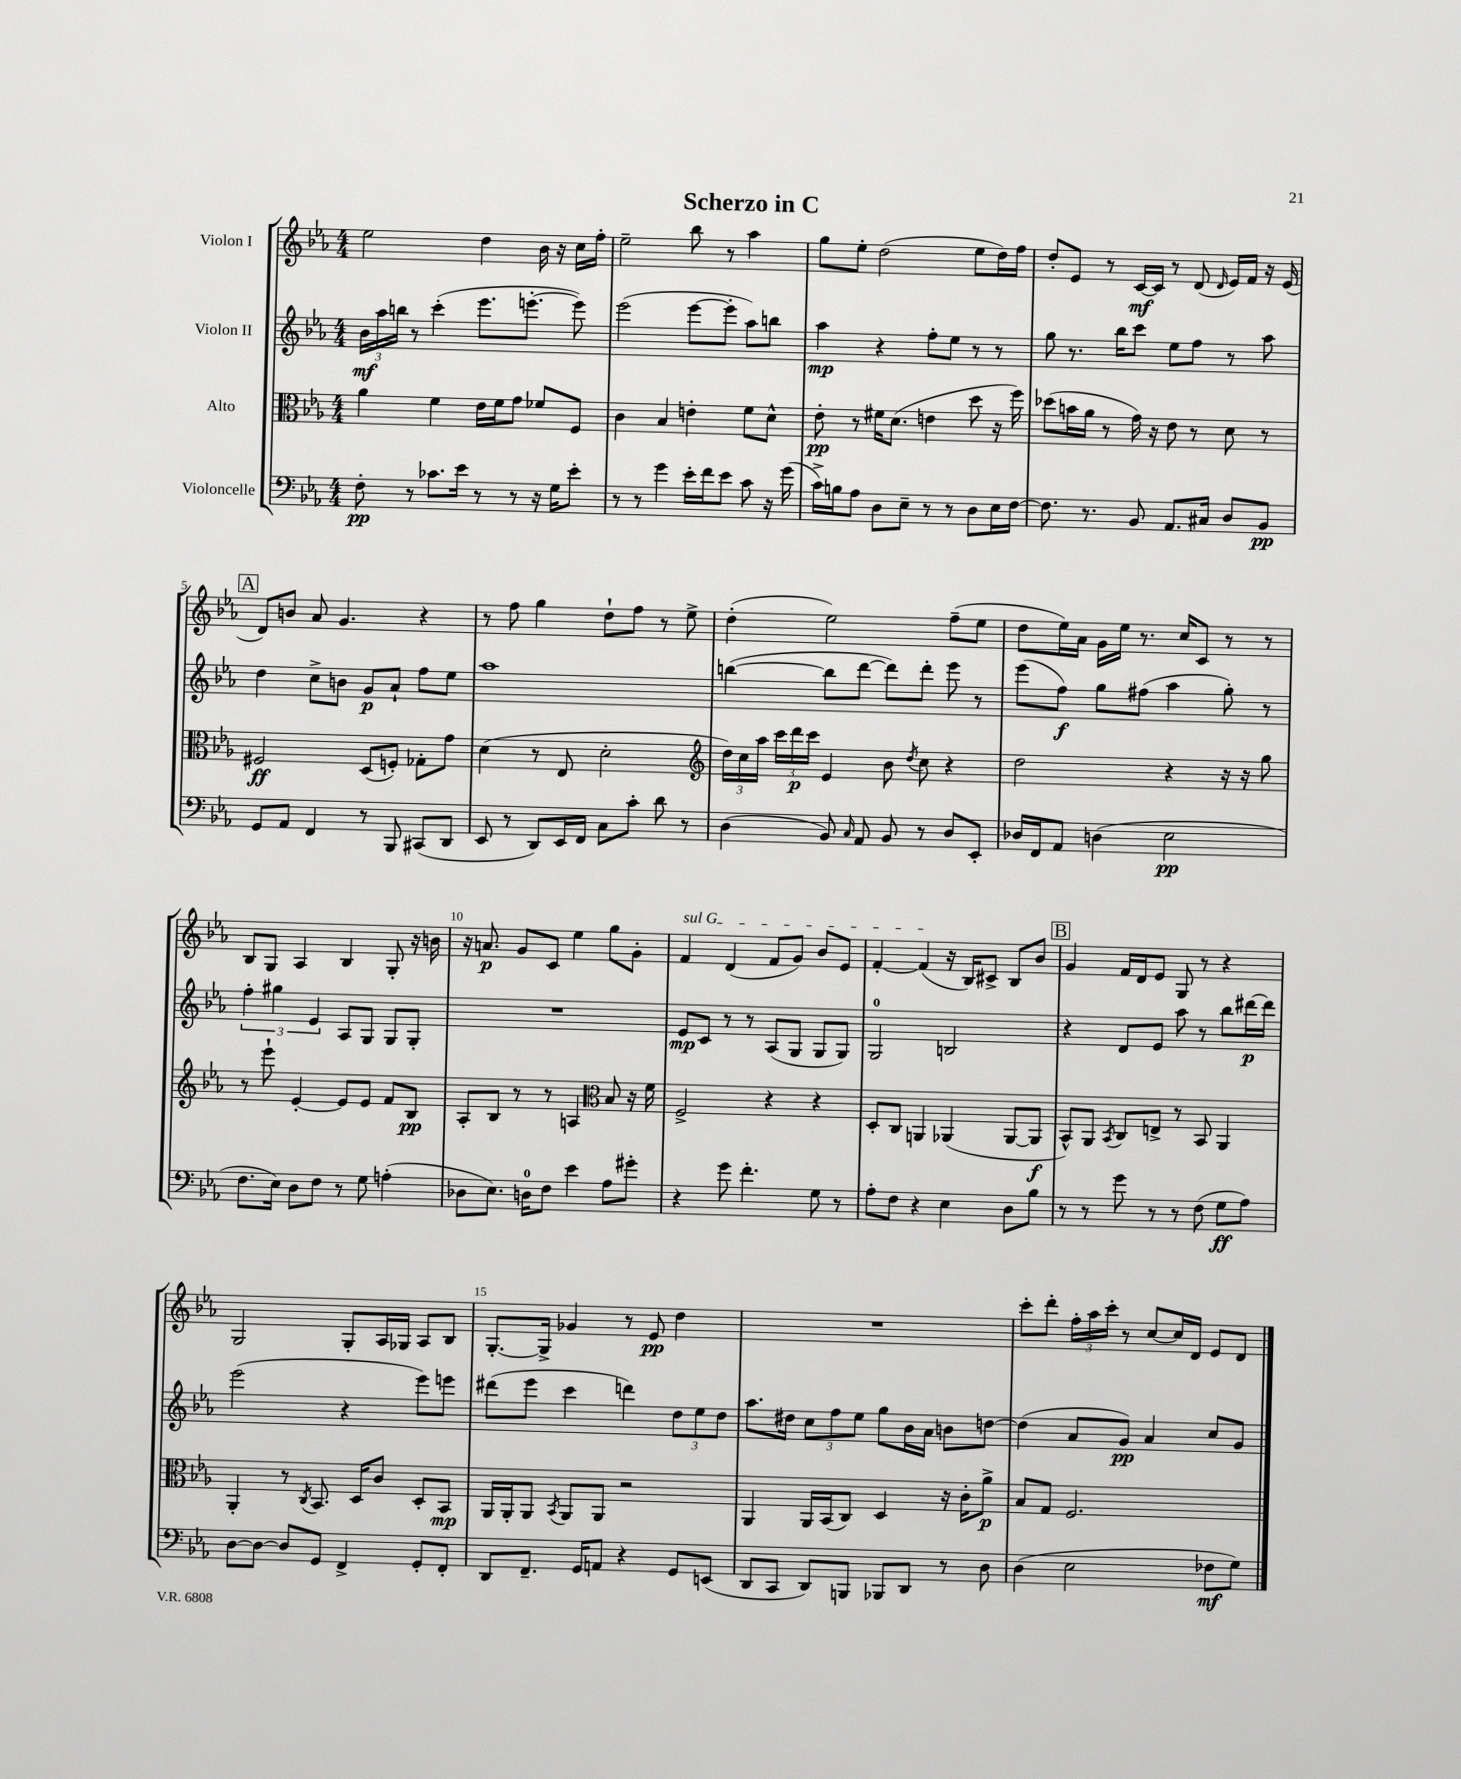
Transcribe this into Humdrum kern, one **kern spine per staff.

**kern	**kern	**kern	**kern
*staff4	*staff3	*staff2	*staff1
*clefF4	*clefC3	*clefG2	*clefG2
*k[b-e-a-]	*k[b-e-a-]	*k[b-e-a-]	*k[b-e-a-]
*M4/4	*M4/4	*M4/4	*M4/4
8F'\	4a-\	24b-\LL	2ee-\
.	.	24aa-\	.
.	.	24bb\JJ	.
8r	.	8r	.
8.c-\L	4f\	(4ccc'\	.
16e-\Jk	.	.	.
8r	16e-\LL	8.eee-\L	4dd\
.	16f\J	.	.
8r	8g\J	.	.
.	.	[8.eee'\J	.
16r	8f-/L	.	16b-\
16G\LK	.	.	16r
8e-'\J	8F/J	8eee\])	16cc\LL
.	.	.	16ff'\JJ
=	=	=	=
8r	4c\	(2eee-\	2ee-~\
8r	.	.	.
4g\	4B-/	.	.
16e-'\LL	4e'\	[8eee-\L	8bb-\
16f\J	.	.	.
8e-\J	.	8eee-'\]J	8r
8c\	8f\L	8aa-\L)	4aa-\
16r	8d^^\J	8bb\J	.
(16g\	.	.	.
=	=	=	=
16c^\LL)	8e-'\	4aa-\	8gg\L
16B\J	.	.	.
8A-\J	8r	.	8ee-'\J
8D\L	16f#\LK	4r	(2dd\
.	(8.d\J	.	.
8E-~\J	.	.	.
8r	4e\	8ff'\L	.
8r	.	8ee-\J	.
8D\L	8dd\	8r	8ee-\L
16E-\L	16r	8r	16dd\L)
[16F\JJ	16ff\)	.	16ff\JJ
=	=	=	=
8.F\]	(8dd-\L	8gg\	8dd'/L
.	16b\L	8.r	8e-/J
8.r	16a-\JJ	.	.
.	8r	.	8r
.	.	16bb-\LK	.
8BB-/	16g\)	8ccc\J	[16c/LL
.	16r	.	16c/]JJ
8.AA-/L	8e-\	8ee-\L	8r
.	8r	8ff\J	(8d/
16C#/Jk	.	.	.
.	.	.	16qqd/
8D/L	8d\	8r	16e-/LL)
.	.	.	16f/JJ
8BB-/J	8r	8aa-\	16r
.	.	.	(16e-/
=	=	=	=
8GG/L	2F#/	4dd\	8d/L)
8AA-/J	.	.	8b/J
4FF/	.	8cc^\L	8a-/
.	.	8b\J	4.g/
8r	(8D/L	8g/L	.
8BBB-/	8F'/J)	8a-`/J	.
(8CC#/L	8G-'\L	8ff\L	4r
8DD/J	8g\J	8ee-\J	.
=	=	=	=
8EE-/	(4d\	1aa-	8r
8r	.	.	8ff\
8DD/L)	8r	.	4gg\
16EE-/L	8E-/	.	.
16FF/JJ	.	.	.
8C\L	2d'\	.	8dd`\L
8c'\J	.	.	8ff\J
8d\	.	.	8r
8r	.	.	8ee-^\
=	=	=	=
*	*clefG2	*	*
(4D\	24dd\LL)	([4bb\	(4dd'\
.	24cc\	.	.
.	24aa-\JJ	.	.
.	24ccc\LL	.	.
.	24ddd\	.	.
.	24ccc\JJ	.	.
8BB-/)	4e-/	8bb\]L	2ee-\)
16qqC/	.	.	.
8AA-/	.	[8ddd\J	.
8BB-/	8b-\	8ddd\]L)	.
.	8qdd/	.	.
8r	8cc\	8ddd'\J	.
8D/L	4r	8eee-\	(8ff~\L
8EE-'/J	.	8r	8ee-\J
=	=	=	=
16D-/LL	2dd\	(8eee-\L	8dd\L
16FF/J	.	.	.
8AA-/J	.	8ff\J)	16ee-\L)
.	.	.	16a-\JJ
(4D\	.	8gg\L	16g\LL
.	.	.	16ee-\JJ
.	.	(8ff#\J	8.r
2E-\	4r	4aa-\	.
.	.	.	16cc/LK
.	.	.	8c/J
.	16r	8gg'\)	8r
.	16r	.	.
.	8gg\	8r	8r
=	=	=	=
8.F\L	8r	6ff'\	8B-/L
.	8eee-`\	.	8G/J
.	.	6gg#\	.
16E-\Jk)	.	.	.
8D\L	[4e-'/	.	4A-/
.	.	6e-/	.
8F\J	.	.	.
8r	8e-/]L	8A-/L	4B-/
8G\	8e-/J	8G/J	.
(4A'\	8f/L	8G/L	8G'/
.	8B-/J	8G'/J	16r
.	.	.	16b\
=	=	=	=
8D-\L	8A-'/L	1r	16r
.	.	.	8.a/
8.E-\J)	8B-/J	.	.
.	8r	.	8g/L
16D\LK	.	.	.
8F\J	8r	.	8c/J
4e-\	4A/	.	4ee-\
*	*clefC3	*	*
8A-\L	8B-/	.	8gg\L
8g#'\J	16r	.	8g'\J
.	16f\	.	.
=	=	=	=
4r	2F^/	8e-/L	4f/
.	.	8c/J	.
8g\	.	8r	(4d/
4.f'\	.	8r	.
.	4r	(8A-/L	8f/L
.	.	8G/J	8g/J)
8G\	4r	8G/L	8b-/L
8r	.	8G/J)	8e-/J
=	=	=	=
8A-'\L	8D'/L	2G/	[4f'/
8F\J	8C/J	.	.
4r	4AA/	.	(4f/]
4E-\	(4AA-/	2B/	16r
.	.	.	16B-/LK)
.	.	.	8c#^/J
8D\L	[8AA-/L	.	8B-/L
8B-\J	8AA-/]J	.	8b-/J
=	=	=	=
8r	8BB-^^/L)	4r	4g/
8r	8AA-/J	.	.
.	8qBB-/	.	.
8g\	8C/L	8d/L	16f/LL
.	.	.	16d/J
8r	8E^/J	8e-/J	8e-/J
8r	8r	8aa-\	8G/
(8F\	8BB-/	8r	8r
8G\L	4AA-/	8bb-\L	4r
8A-\J)	.	[16ddd#\L	.
.	.	16ddd#\]JJ	.
=	=	=	=
[8D\L	4AA-'/	(2eee-\	2G/
8D\_J	.	.	.
8D/]L	8r	.	.
.	8qC/	.	.
8GG/J	8.BB-/	.	.
4FF^/	.	4r	8G'/L
.	16D/LK	.	.
.	8c/J	.	16A-/L
.	.	.	16G-/JJ
8GG'/L	8D'/L	8eee-\L)	8A-/L
8FF'/J	8BB-/J	8eee\J	8B-/J
=	=	=	=
8DD/L	16AA-/LL	(8ddd#\L	[8.G'/L
.	16AA-'/J	.	.
8.FF~/J	8AA-/J	8eee-\J	.
.	.	.	16G^/]Jk
.	8qBB-/	.	.
.	8AA-/L	4ccc\	4g-/
16GG/LK	.	.	.
8AA/J	8AA-/J	.	.
4r	2r	4ddd\)	8r
.	.	.	8e-/
8GG/L	.	12dd\L	4dd\
.	.	12ee-\	.
(8EE/J	.	.	.
.	.	12dd\J	.
=	=	=	=
8DD/L	4AA-/	8.aa-\L	1r
8CC/J	.	.	.
.	.	16dd#\Jk	.
8DD/L)	16AA-/LL	12cc\L	.
.	(16BB-/J	.	.
.	.	12ff\	.
8BBB/J	8C/J)	.	.
.	.	12ee-\J	.
8BBB-/L	4D/	8gg\L	.
8DD/J	.	16b-\L	.
.	.	16a-\JJ	.
8r	16r	8b\L	.
.	16c'\LK	.	.
8D\	8a-^\J	[8dd\J	.
=	=	=	=
(4D\	8B-/L	(4dd\]	8ccc'\L
.	8G/J	.	8ddd'\J
2E-\	2.F/	8a-/L	24ff'\LL
.	.	.	24aa-\
.	.	.	24ccc'\JJ
.	.	8g/J)	8r
.	.	4a-/	[8cc/L
.	.	.	16cc/]L
.	.	.	16d/JJ
8F-\L	.	8cc/L	8e-/L
8G\J)	.	8g/J	8d/J
==	==	==	==
*-	*-	*-	*-
